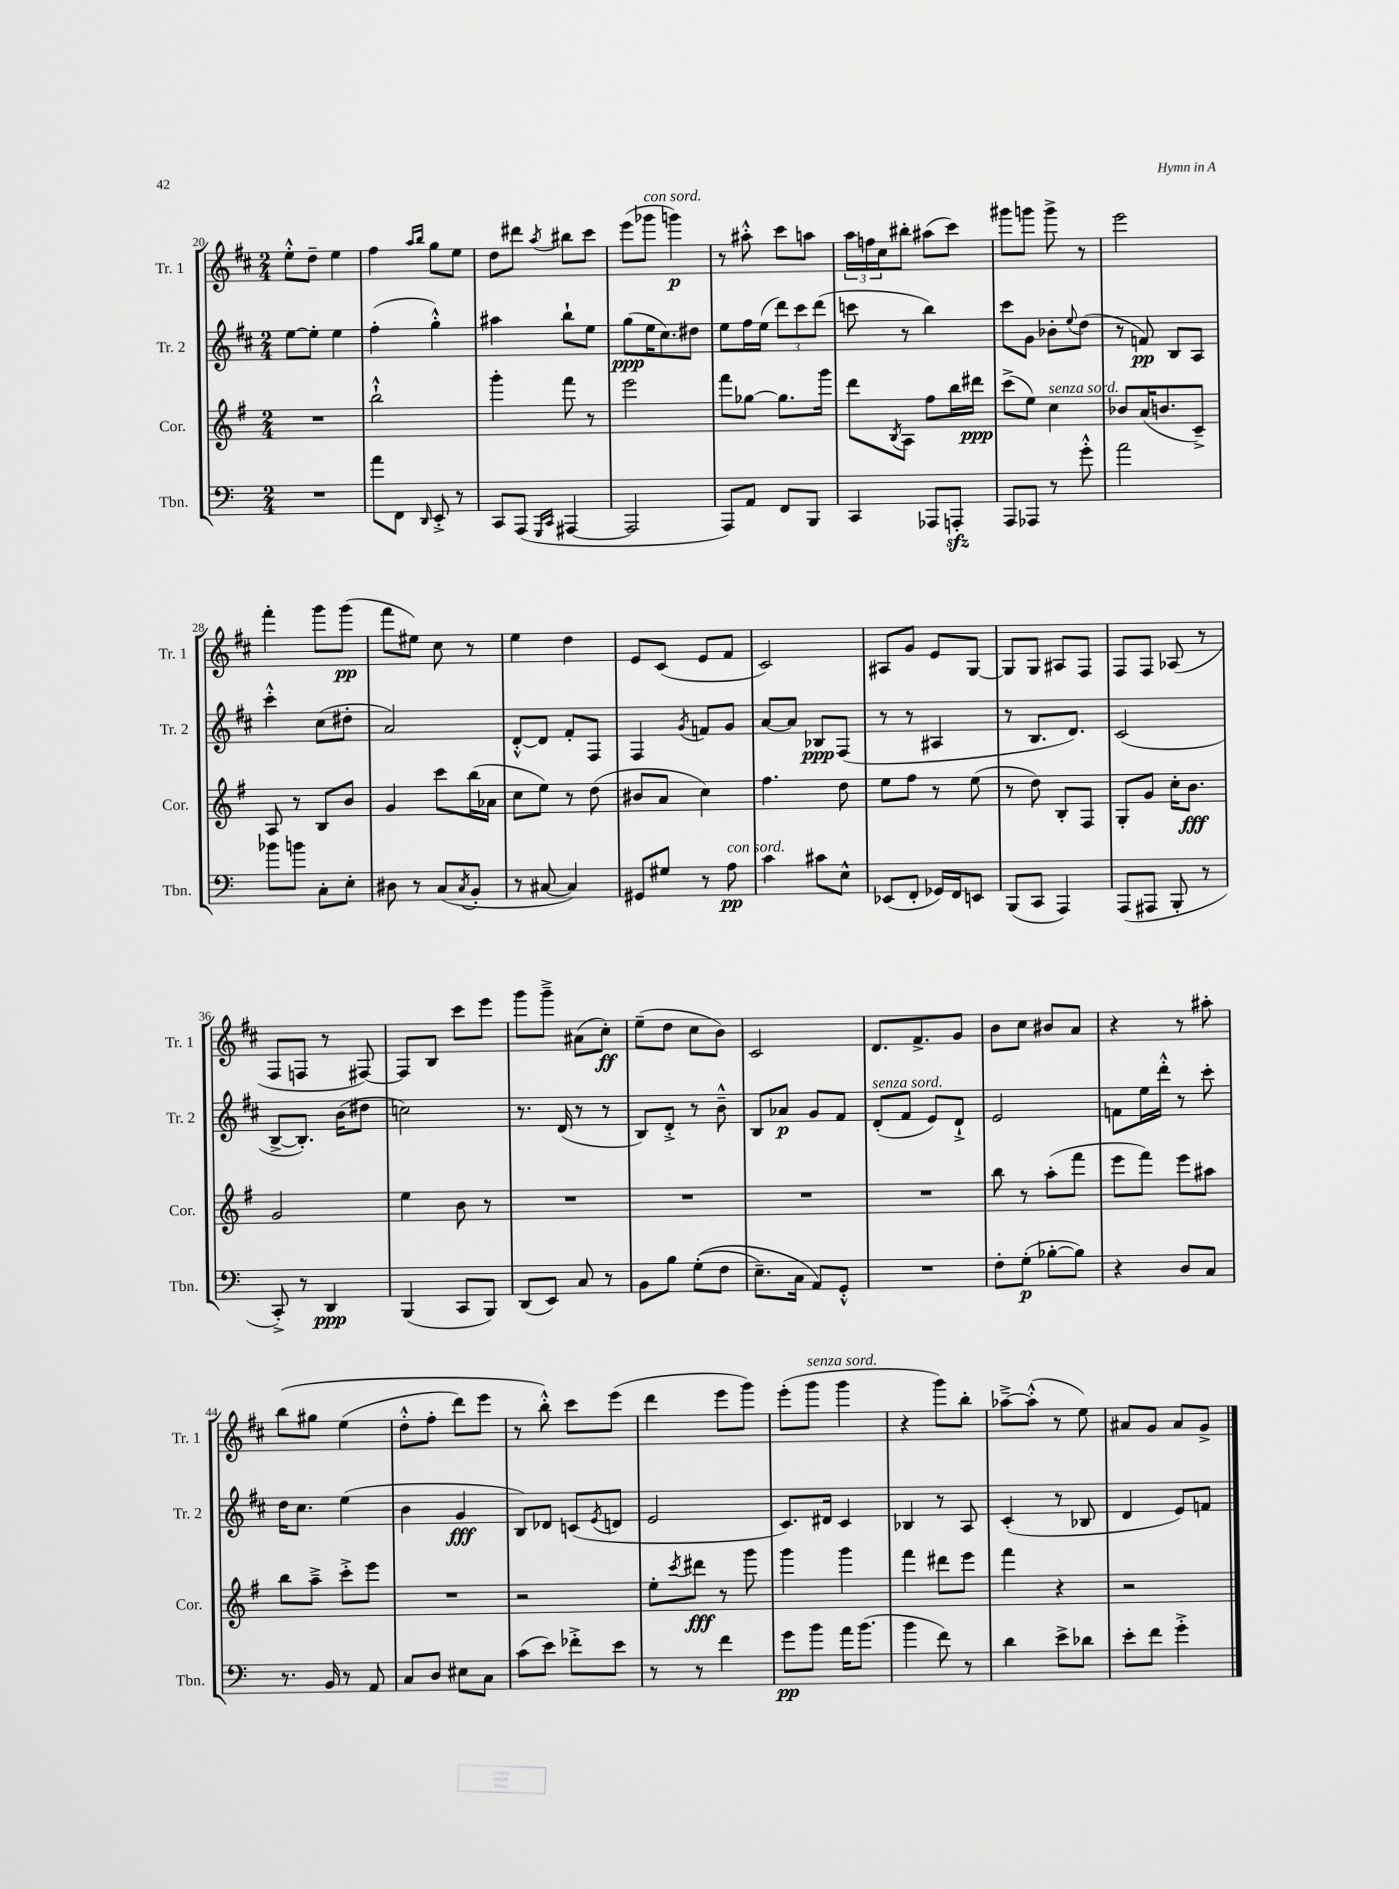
<<
\new StaffGroup <<
\new Staff = "s0" \with { instrumentName = "Tr. 1" shortInstrumentName = "Tr. 1" } {
    \clef treble \key d \major \numericTimeSignature \time 2/4
    e''8-.-^ d''8-- e''4 |
    fis''4 \grace { a''16 b''16 } g''8 e''8 |
    d''8 dis'''8 \acciaccatura { a''8 } bis''8 cis'''8 |
    e'''8( ges'''8^\markup { \italic "con sord." } g'''4\p) |
    r8 ais''8-.-^ cis'''8 a''8 |
    \tuplet 3/2 { a''16 f''16 cis''16 } bis''8-. ais''8( cis'''8) |
    gis'''8 g'''8 g'''8-> r8 |
    e'''2 |
    fis'''4-. g'''8 g'''8\pp( |
    fis'''8 eis''8) cis''8 r8 |
    e''4 d''4 |
    e'8 cis'8( e'8 fis'8 |
    cis'2) |
    ais8 g'8 e'8 g8~ |
    g8 g8 ais8 fis8 |
    fis8 fis8 aes8( r8 |
    fis8 f8 r8 fis8~) |
    fis8 b8 cis'''8 e'''8 |
    g'''8 g'''8---> ais'8( cis''8-.\ff) |
    e''8--( d''8 cis''8 b'8) |
    cis'2 |
    d'8. fis'8.-> g'8 |
    b'8 cis''8 bis'8 a'8 |
    r4 r8 ais''8-. |
    b''8\( gis''8 e''4( |
    d''8-.-^ fis''8-. d'''8) e'''8 |
    r8 b''8-.-^\) cis'''8 e'''8( |
    d'''4 e'''8 g'''8) |
    e'''8-.( g'''8^\markup { \italic "senza sord." } g'''4 |
    r4 g'''8) b''8-. |
    aes''8~---> aes''8-.-^( r8 e''8) |
    ais'8 g'8 ais'8 g'8-> \bar "|." |
}
\new Staff = "s1" \with { instrumentName = "Tr. 2" shortInstrumentName = "Tr. 2" } {
    \clef treble \key d \major \numericTimeSignature \time 2/4
    e''8~ e''8-. e''4 |
    fis''4-.( g''4-.-^) |
    ais''4 b''8-! e''8 |
    g''8\ppp( e''16 cis''8.) dis''8 |
    e''8 fis''16 e''16( \tuplet 3/2 { d'''8) cis'''8 d'''8( } |
    c'''8 r8 b''4) |
    cis'''8 g'8 bes'8-. \appoggiatura { e''8 } d''8( |
    r8 f'8\pp) b8 a8 |
    cis'''4-.-^ cis''8( dis''8-. |
    a'2) |
    d'8~-.-^ d'8 fis'8-. fis8 |
    fis4 \acciaccatura { g'8 } f'8 g'8 |
    a'8~ a'8 bes8\ppp fis8( |
    r8 r8 ais4 |
    r8 b8. d'8.) |
    cis'2( |
    b8~-> b8.-.) b'16( dis''8 |
    c''2) |
    r8. d'16( r8 r8 |
    b8) d'8-.-> r8 b'8---^ |
    b8 aes'8\p g'8 fis'8 |
    d'8-.^\markup { \italic "senza sord." }( fis'8 e'8) d'8-!-> |
    e'2 |
    f'8 e''16 d'''16-.-^ r8 cis'''8-. |
    d''16 cis''8. e''4( |
    b'4 g'4\fff |
    b8) des'8 c'8( \acciaccatura { e'8 } d'8 |
    e'2 |
    cis'8.) dis'16 cis'4 |
    bes4 r8 a8 |
    cis'4-.( r8 bes8 |
    d'4 e'8) f'8 \bar "|." |
}
\new Staff = "s2" \with { instrumentName = "Cor." shortInstrumentName = "Cor." } {
    \clef treble \key g \major \numericTimeSignature \time 2/4
    R2 |
    b''2-!-^ |
    g'''4-. fis'''8 r8 |
    e'''2 |
    fis'''8 ges''8~ ges''8. g'''16 |
    d'''8 \acciaccatura { b8 } a8 fis''8 b''16 dis'''16\ppp |
    c'''8->( e''8) c''4^\markup { \italic "senza sord." } |
    bes'8 a'16( b'8. c'8--->) |
    a8 r8 b8 b'8 |
    g'4 c'''8 b''16( aes'16 |
    c''8 e''8) r8 d''8( |
    bis'8 a'8 c''4) |
    fis''4. d''8 |
    e''8 fis''8 r8 e''8( |
    r8 d''8) b8-. fis8 |
    g8-. g'8 c''16-. b'8.\fff |
    g'2 |
    e''4 b'8 r8 |
    R2 |
    R2 |
    R2 |
    R2 |
    b''8 r8 a''8-.( fis'''8 |
    e'''8 fis'''8) e'''8 ais''8 |
    b''8 a''8---> c'''8-.-> e'''8 |
    R2 |
    r2 |
    e''8-. \acciaccatura { c'''8 } dis'''8\fff r8 g'''8 |
    g'''4 g'''4 |
    fis'''4 dis'''8 e'''8 |
    fis'''4 r4 |
    r2 \bar "|." |
}
\new Staff = "s3" \with { instrumentName = "Tbn." shortInstrumentName = "Tbn." } {
    \clef bass \key c \major \numericTimeSignature \time 2/4
    R2 |
    a'8 f,8 \grace { d,16 } e,8-.-> r8 |
    c,8 a,,8( \grace { g,,16 c,16 } ais,,4~ |
    ais,,2 |
    a,,8) a,8 f,8 b,,8 |
    c,4 aes,,8 a,,8-.\sfz |
    a,,8 aes,,8 r8 g'8-.-^ |
    a'2 |
    bes'8 b'8 c8-. e8-. |
    dis8 r8 c8( \acciaccatura { c8 } b,8-. |
    r8 cis8~ cis4) |
    gis,8 gis8 r8 a8\pp^\markup { \italic "con sord." } |
    c'4 cis'8 e8-^ |
    ees,8( f,8-. ges,16) f,16 e,8 |
    b,,8( c,8 a,,4) |
    a,,8( ais,,8 b,,8-. r8 |
    c,8-.->) r8 d,4\ppp |
    b,,4( c,8 b,,8) |
    d,8( e,8) c8 r8 |
    b,8 b8 g8-.(\( f8 |
    e8.--) c16 a,8\) g,8-.-^ |
    R2 |
    f8-. g8-.\p( bes8~-. bes8) |
    r4 d8 c8 |
    r8. b,16 r8 a,8 |
    c8 d8 eis8 c8 |
    c'8( e'8) fes'8-.-> e'8 |
    r8 r8 f'4 |
    g'8\pp b'8 a'16 b'8.( |
    b'4 f'8) r8 |
    d'4 e'8-> des'8 |
    e'8-. f'8 g'4-.-> \bar "|." |
}
>>
>>
\layout { \context { \Score currentBarNumber = #20 } }
